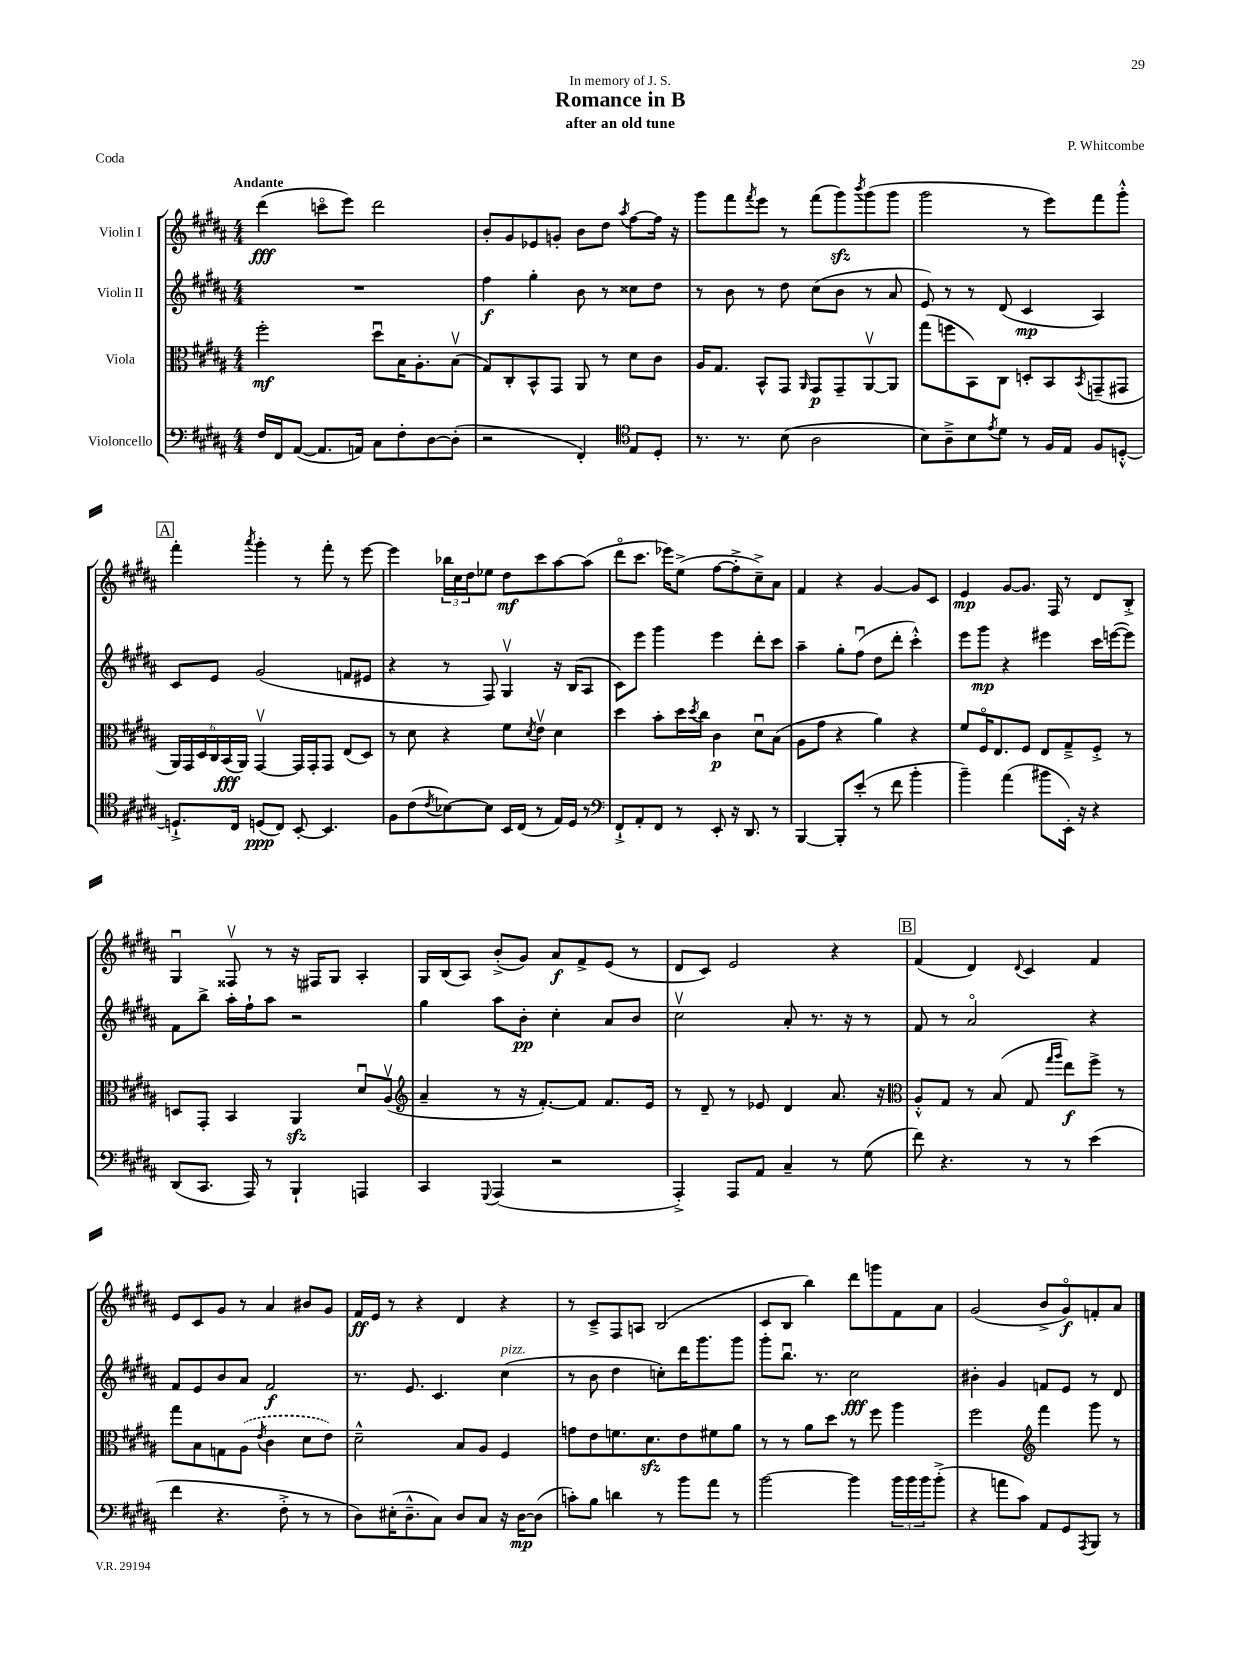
\header { title = "Romance in B" composer = "P. Whitcombe" subtitle = "after an old tune" dedication = "In memory of J. S." piece = "Coda" }
<<
\new StaffGroup <<
\new Staff = "s0" \with { instrumentName = "Violin I" } {
    \clef treble \key b \major \numericTimeSignature \time 4/4 \tempo "Andante"
    dis'''4\fff( c'''8\flageolet e'''8) dis'''2 |
    b'8-. gis'8 ees'8 g'8-. b'8 dis''8 \acciaccatura { ais''8 } fis''8~ fis''16 r16 |
    gis'''8 fis'''8 \acciaccatura { fis'''8 } e'''8 r8 fis'''8( gis'''8\sfz) \acciaccatura { b'''8 } gis'''8( gis'''8 |
    gis'''2 r8 e'''8) fis'''8 gis'''8-.-^ |
    \mark \markup { \box "A" } fis'''4-. \acciaccatura { ais'''8 } gis'''4-. r8 fis'''8-. r8 e'''8~ |
    e'''4 \tuplet 3/2 { bes''16 cis''16 dis''16 } ees''8 dis''8\mf cis'''8 ais''8~ ais''8( |
    dis'''8\flageolet cis'''8. ees'''16) e''8->( fis''8~ fis''8-.-> cis''8--->) ais'8 |
    fis'4 r4 gis'4~ gis'8 cis'8 |
    e'4\mp gis'8~ gis'8. fis16 r8 dis'8 b8-.-> |
    gis4\downbow fisis8\upbow r8 r16 fis16 gis8 ais4-. |
    gis16 b16( ais8) b'8-.->( gis'8) ais'8\f fis'8-> e'8( r8 |
    dis'8 cis'8) e'2 r4 |
    \mark \markup { \box "B" } fis'4( dis'4) \appoggiatura { dis'8 } cis'4 fis'4 |
    e'8 cis'8 gis'8 r8 ais'4 bis'8 gis'8 |
    fis'16\ff e'16 r8 r4 dis'4 r4 |
    r8 cis'8---> fis8 a8 b2( |
    cis'8 b8 b''4) dis'''8 g'''8 fis'8 ais'8 |
    gis'2( b'8-> gis'8\flageolet\f) f'8-. ais'8 \bar "|." |
}
\new Staff = "s1" \with { instrumentName = "Violin II" } {
    \clef treble \key b \major \numericTimeSignature \time 4/4
    R1 |
    fis''4\f gis''4-. b'8 r8 cisis''8 dis''8 |
    r8 b'8 r8 dis''8 cis''8( b'8 r8 ais'8 |
    e'8) r8 r8 dis'8( cis'4\mp ais4) |
    \mark \markup { \box "A" } cis'8 e'8 gis'2( f'8 eis'8 |
    r4 r8 fis8) gis4\upbow r16 b16( ais8 |
    cis'8) e'''8 gis'''4 e'''4 dis'''8-. cis'''8 |
    ais''4-- gis''8-. fis''8\downbow( dis''8 dis'''8-. cis'''4-.-^) |
    e'''8 gis'''8\mp r4 eis'''4 cis'''16 e'''16~( e'''8) |
    fis'8 b''8-> ais''16-. fis''16-! ais''8 r2 |
    gis''4 ais''8 b'8-.\pp cis''4-. ais'8 b'8 |
    cis''2\upbow ais'8-. r8. r16 r8 |
    \mark \markup { \box "B" } fis'8 r8 ais'2\flageolet r4 |
    fis'8 e'8 b'8 ais'8 fis'2\f |
    r8. e'8. cis'4. cis''4^\markup { \italic "pizz." }( |
    r8 b'8 dis''4 c''8-.) dis'''16 gis'''8. gis'''8 |
    gis'''8-. b''8.\downbow r8. cis''2\fff |
    bis'4-. gis'4 f'8 e'8 r8 dis'8 \bar "|." |
}
\new Staff = "s2" \with { instrumentName = "Viola" } {
    \clef alto \key b \major \numericTimeSignature \time 4/4
    fis''2-.\mf dis''8\downbow b16 ais8.-. b8\upbow( |
    gis8) cis8-. b,8-^ gis,8 ais,8 r8 dis'8 cis'8 |
    ais16 gis8. b,8-^ gis,8 \grace { ais,16 } gis,8\p gis,8-- ais,8~\upbow ais,8 |
    gis''8( f''8 b,8) cis8 d8-. b,8 \acciaccatura { b,8 } g,8--( gis,8 |
    \mark \markup { \box "A" } \tuplet 6/4 { ais,16) gis,16 dis16 cis16 b,16\fff( ais,16) } gis,4~\upbow gis,16 gis,16-. gis,8 e8( dis8) |
    r8 dis'8 r4 fis'8 \acciaccatura { dis'8 } e'8\upbow dis'4 |
    dis''4 b'8-. dis''16 \acciaccatura { dis''8 } cis''16 cis'4\p dis'8\downbow b8( |
    ais8 gis'8 r4 ais'4) r4 |
    fis'8 fis16\flageolet e8. fis8 e8 gis8---> fis8-.-> r8 |
    d8 gis,8-. b,4 ais,4\sfz dis'8\downbow ais8\upbow( |
    \clef treble ais'4-- r8 r16 fis'8.~-.) fis'8 fis'8. e'16 |
    r8 dis'8-- r8 ees'8 dis'4 ais'8. r16 |
    \mark \markup { \box "B" } \clef alto ais8-.-^ gis8 r8 b8( gis8 \grace { gis''16 ais''16 } e''8\f) fis''8-> r8 |
    gis''8 b8 g8 \once \slurDashed ais8( \acciaccatura { e'8 } cis'4 dis'8 e'8) |
    dis'2---^ b8 ais8 fis4 |
    g'8 e'8 f'8. dis'8.\sfz e'8 fis'8 ais'8 |
    r8 r8 ais'8 dis''8 r8 fis''8 ais''4 |
    fis''2 \clef treble fis'''4 gis'''8 r8 \bar "|." |
}
\new Staff = "s3" \with { instrumentName = "Violoncello" } {
    \clef bass \key b \major \numericTimeSignature \time 4/4
    fis16 fis,16 ais,8~( ais,8. a,16) cis8 fis8-. dis8~ dis8-.( |
    r2 fis,4-.) \clef tenor e8 dis8-. |
    r8. r8. b8( ais2 |
    b8) ais8---> b8 \acciaccatura { e'8 } dis'8 r8 fis16 e16 fis8 d8~-.-^ |
    \mark \markup { \box "A" } d8.-!-> cis16 d8\ppp( cis8) b,8~-. b,4. |
    fis8 cis'8( \acciaccatura { cis'8 } bes8~) bes8 b,16 cis16( r8 e16) dis16 r8 |
    \clef bass fis,8-!-> ais,8-. fis,8 r8 e,8-. r16 dis,8. r8 |
    b,,4~ b,,8-. e'8-.( r8 fis'8 b'4-. |
    b'4--) ais'4( bis'8 e,16-.) r16 r4 |
    dis,8( cis,8. ais,,16) r8 b,,4-! a,,4 |
    cis,4 \appoggiatura { gis,,8 } ais,,4( r2 |
    ais,,4-.->) ais,,8 ais,8 cis4-- r8 gis8( |
    \mark \markup { \box "B" } fis'8) r4. r8 r8 e'4( |
    fis'4 r4. fis8-.-> r8 r8 |
    dis8) eis16-.( dis8.---^ cis8) dis8 cis8 r16 dis16~\mp dis8( |
    c'8-.) b8 d'4 r8 b'8 ais'8 r8 |
    b'2~ b'4 \tuplet 3/2 { b'16 b'16 b'16 } b'8-.->( |
    r4 a'8 cis'8) ais,8 gis,8 \acciaccatura { ais,,8 } b,,8 r8 \bar "|." |
}
>>
>>
\layout { \context { \Score \remove "Bar_number_engraver" } }
